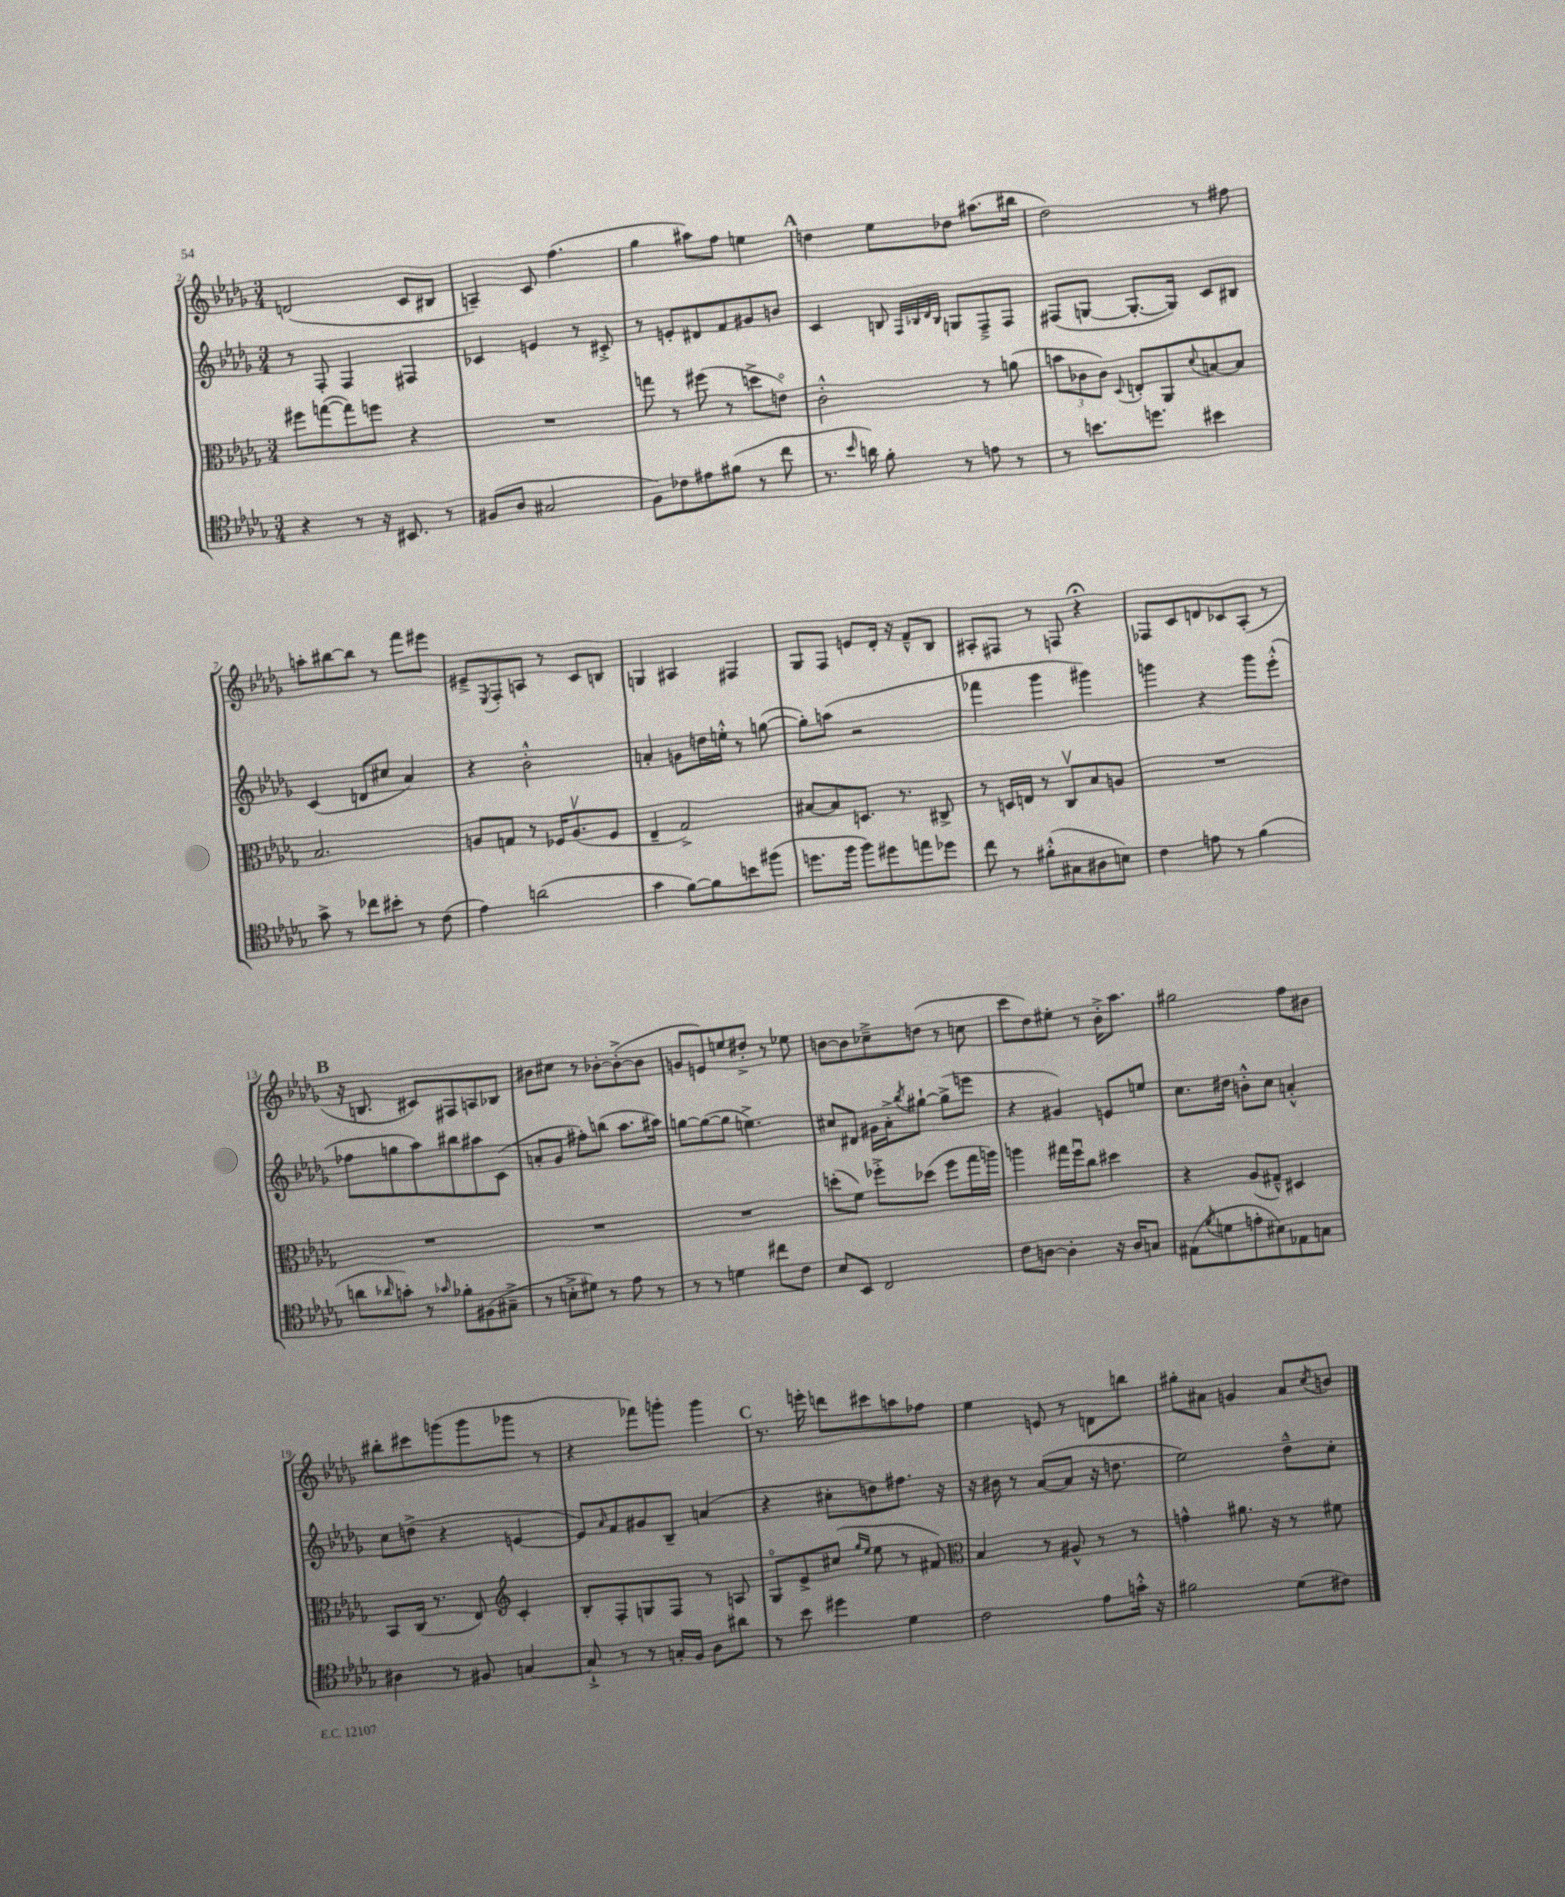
<<
\new StaffGroup <<
\new Staff = "s0" {
    \clef treble \key des \major \numericTimeSignature \time 3/4
    d'2( c'8 bis8 |
    a4--) c'8 f''4.( |
    ges''4 ais''8) f''8 e''4 |
    \mark \markup { \bold "A" } d''4 ees''8 des''8 ais''8.( bis''16 |
    des''2) r8 fis''8 |
    a''8-. bis''8~ bis''8 r8 f'''8 eis'''8 |
    eis'8---> \acciaccatura { ees8 } f8-. a8 r8 c'8 b8 |
    g4 ais4 fis4 |
    ges8 f8 e'8 des'16-. r16 f'8---^ bes8 |
    ais8-. fis8 r8 f8 r4\fermata |
    fes8 c'8 d'8 ces'8 aes8-.( r8 |
    \mark \markup { \bold "B" } r16 b8. cis'8) fis8 a8 bes8 |
    bis'8 cis''8 r8 bes'8~-. bes'8~-.->( bes'8 |
    g'8 e'8) e''8 dis''8-.-> r8 ees''8 |
    b'8~ b'8 ces''8---> d''8( r8 c''8 |
    c'''8 des''8) eis''8-. r8 bes'16-.-> aes''8. |
    gis''2 f''8 bis'8 |
    bis''8-. cis'''8 g'''8( g'''8 ges'''8 r8 |
    r4 fes'''8) g'''8-. g'''4 |
    \mark \markup { \bold "C" } r8. e'''16-. d'''8 cis'''8 a''8 fes''8 |
    ees''4 e'8 r8 d'8 b''8 |
    gis''8-. ais'8 g'4 ais'8 \acciaccatura { c''8 } b'8 \bar "|." |
}
\new Staff = "s1" {
    \clef treble \key des \major \numericTimeSignature \time 3/4
    r8 f8-. f4 fis4 |
    ces'4 e'4 r8 cis'8-.-> |
    r8 e'8-. dis'8 f'8 gis'8 b'8 |
    \mark \markup { \bold "A" } c'4 b8 \grace { f32 bes32 des'32 bes32 } g8 f8---> f8 |
    fis8( g8~ g8.~-. g16) c'8 bis8 |
    c'4( d'8 cis''8 aes'4) |
    r4 bes'2-.-^ |
    a'4-. g'8 d''16 e''16-.-^ r8 g''8~( |
    g''8-.) a''8( r2 |
    fes'''4 ges'''4 gis'''4) |
    g'''4 r4 g'''8 ees'''8-.-^( |
    \mark \markup { \bold "B" } fes''8 g''8 aes''8) bis''8 ais''8 c'8( |
    a'8-. ges'8 fis''8-.) b''8( aes''8. ais''16) |
    g''8~ g''8~( g''8 e''4.->) |
    cis''8 dis'8 gis'16 aes'16-.-> \acciaccatura { bes''8 } gis''8~-! gis''8->( e'''8 |
    r4 gis'4) e'8 e''8 |
    c''8. dis''16 b'8-.-^ c''8 a'4-.-^ |
    c''8 d''8->( r4 e'4~ |
    e'8) \grace { aes'16 } f'8 gis'8 bes8-- a'4( |
    \mark \markup { \bold "C" } r4 cis''8-. d''8) fis''8. r16 |
    r16 bis'16 r8 aes'8~( aes'8 r16 d''8. |
    ees''2) des''8---^ c''8-. \bar "|." |
}
\new Staff = "s2" {
    \clef alto \key des \major \numericTimeSignature \time 3/4
    fis''8 g''8~( g''8) f''8 r4 |
    R2. |
    g''8 r8 fis''8( r8 d''8-> e'8\flageolet) |
    \mark \markup { \bold "A" } c'2-.-^ r8 a'8( |
    \tuplet 3/2 { b'8 ces'8 ces'8) } \appoggiatura { des8 } e8-. aes,8 \appoggiatura { des'8 } b8~ b8 |
    bes2. |
    a8 g8 r8 fes16 a8.\upbow( fes8 |
    ees4-- ges2->) |
    bis8~ bis8 d8. r8. cis8-> |
    r8 d16 e16 r8 c8\upbow bes8 a8 |
    R2. |
    \mark \markup { \bold "B" } R2. |
    R2. |
    R2. |
    d''8-.( f'8) fes''8-.-> des''8( fes''8 ges''16 a''16) |
    a''4 gis''16 f''16\downbow c''8 dis''4 |
    r4 aes8( gis8---^) dis4 |
    bes,8 c16( r8. ees8) \clef treble c'4-. |
    bes8-. f8-. g8 f8 r8 a8 |
    \mark \markup { \bold "C" } ges8\flageolet ees'8-> cis''8( \grace { ges''16 ees''16 } ees''8 r8 fis'8) |
    \clef alto bes4 r8 ais8-^ r8 r8 |
    g'4-^ ais'8. r16 r8 fis'8 \bar "|." |
}
\new Staff = "s3" {
    \clef tenor \key des \major \numericTimeSignature \time 3/4
    r4 r8 r16 bis,8. r8 |
    fis8( aes8 gis2 |
    f8) ces'8 eis'8 fis'8( r8 c''8 |
    \mark \markup { \bold "A" } r8. \grace { bes'16 } a'16) f'8-. r8 e'8 r8 |
    r8 b'8. d''8. bis'4 |
    ges'8-> r8 ces''8 bis'8-. r8 c'8( |
    ees'4) a'2( |
    ges'4 f'8~) f'8 b'8 fis''8( |
    d''8. f''16 f''8) dis''8 e''8 des''8 |
    c''8 r8 fis'8-.-^( gis8 ais8 b8) |
    c'4 e'8 r8 f'4( |
    \mark \markup { \bold "B" } a'8 \grace { aes'16 } g'8-.) r8 \grace { ges'16 } fes'8-. fis8( gis8---> |
    r8 b8-.-> dis'8) r8 ees'8 r8 |
    r8 r8 d'4 cis''8 c'8 |
    bes8 bes,8 c2 |
    c'8 a8~ a4-. r16 a16 g8 |
    eis8( \acciaccatura { f'8 } d'8 e'8-. bis8) ees8 g8 |
    ais4 r8 fis8 g4~ |
    g8-!-> r8 r8 g16-. f16 aes8 ais'8 |
    \mark \markup { \bold "C" } r8 bes'8 dis''4 des'4 |
    c'2 ees'8 g'16-.-^ r16 |
    fis'2 des'8( cis'8) \bar "|." |
}
>>
>>
\layout { \context { \Score currentBarNumber = #2 } }
